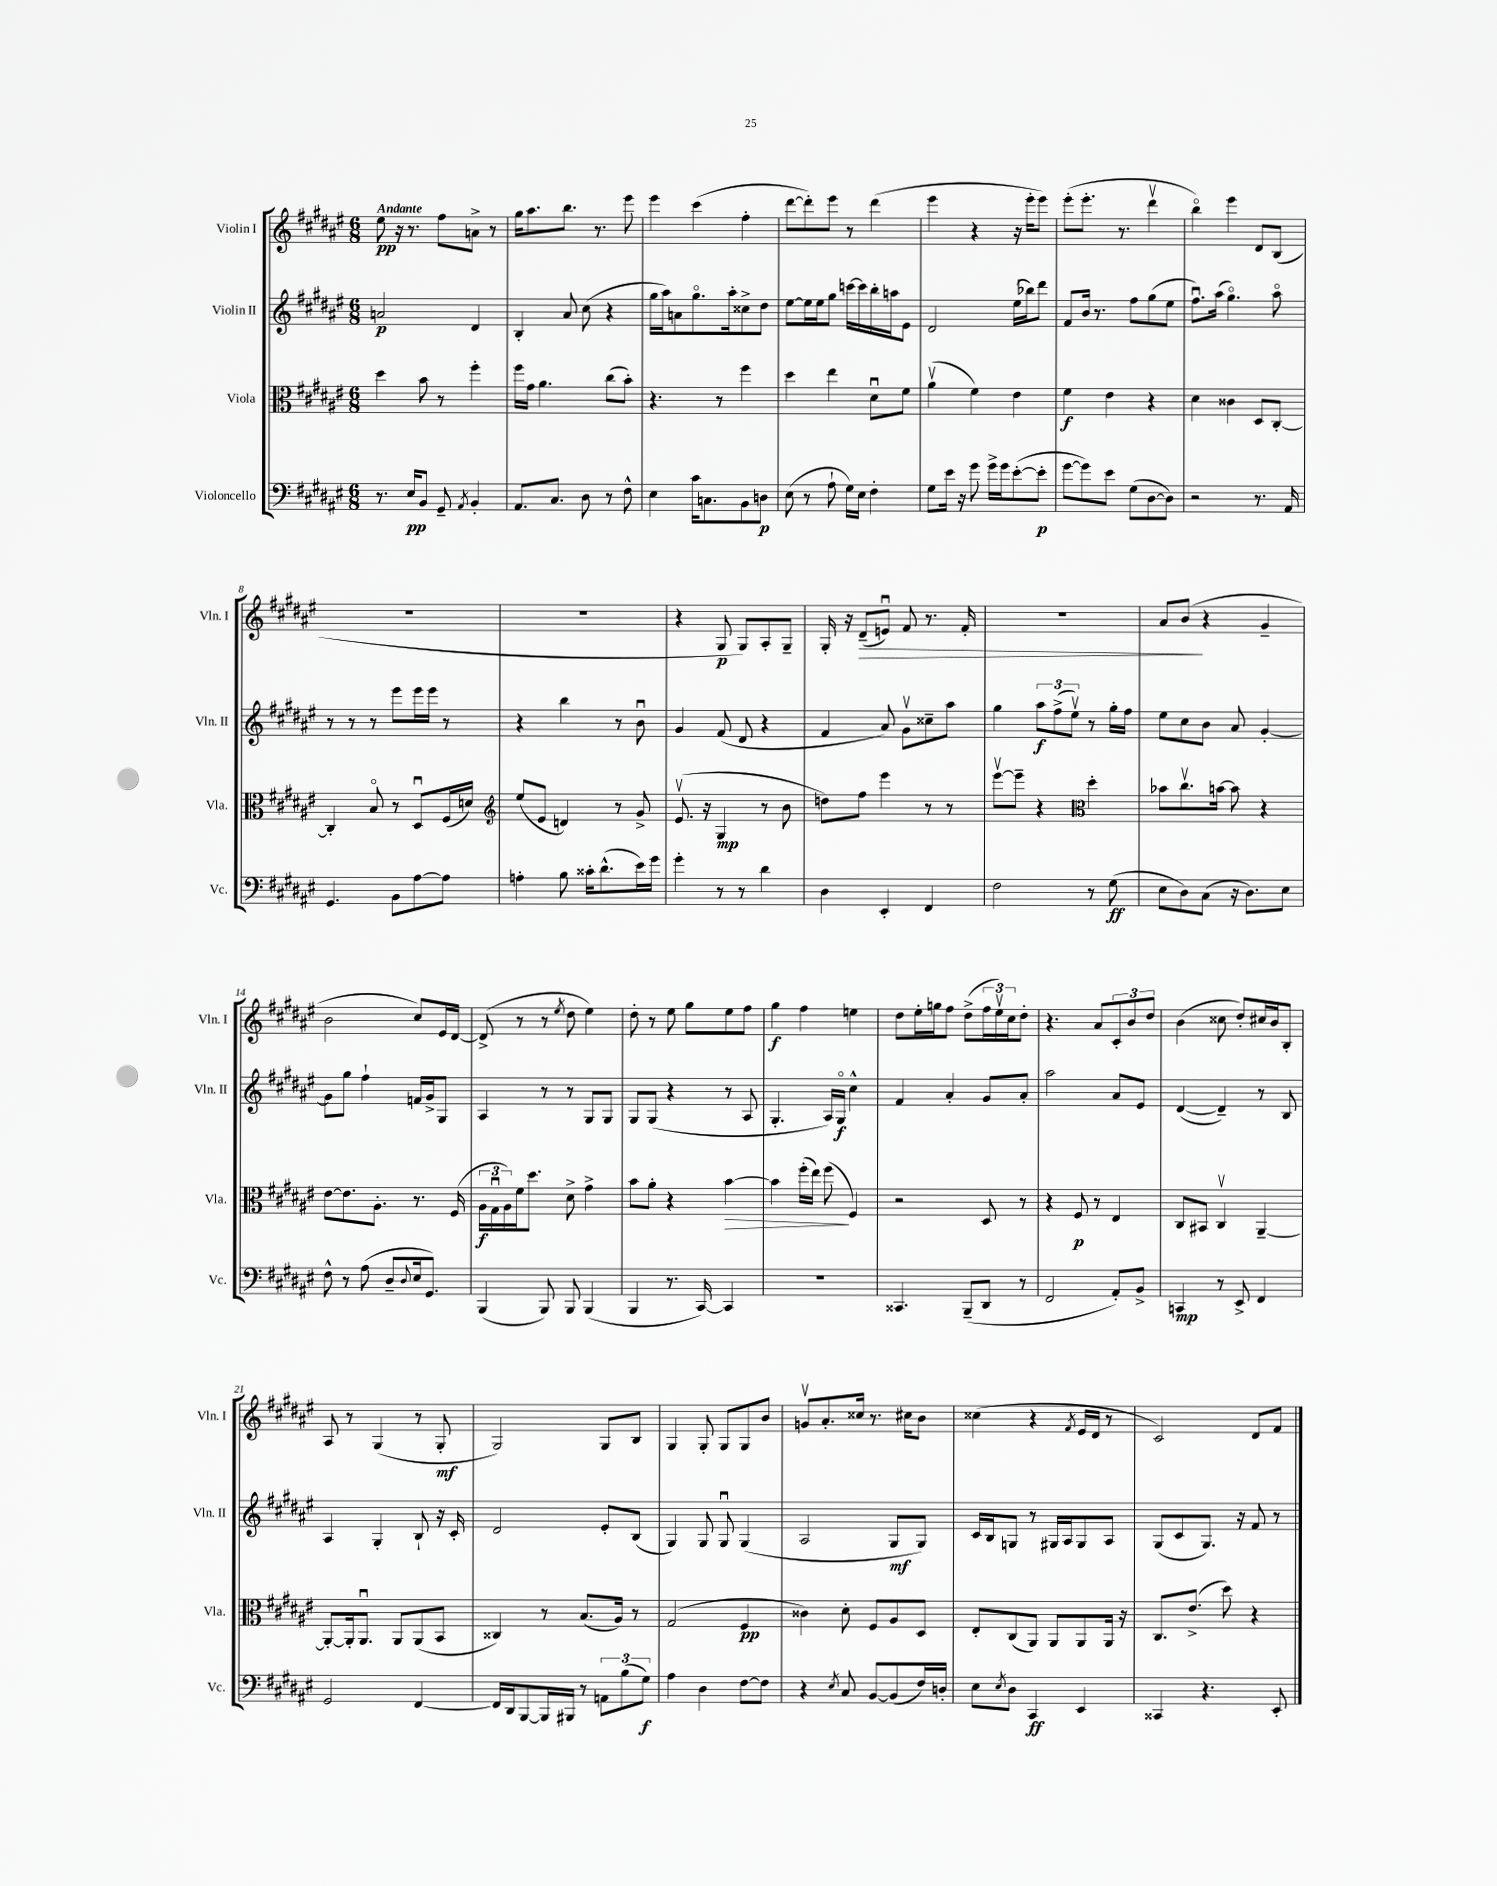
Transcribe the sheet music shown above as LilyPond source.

<<
\new StaffGroup <<
\new Staff = "s0" \with { instrumentName = "Violin I" shortInstrumentName = "Vln. I" } {
    \clef treble \key fis \major \numericTimeSignature \time 6/8 \tempo "Andante"
    eis''8\pp r16 r8. fis''8 a'8-> r8 |
    gis''16 ais''8. b''8. r8. eis'''8 |
    eis'''4 cis'''4( fis''4-. |
    dis'''8~ dis'''8-.) eis'''8 r8 dis'''4( |
    eis'''4 r4 r16 eis'''16-. eis'''8) |
    eis'''8-.( eis'''8.-. r8. dis'''4\upbow |
    b''4\flageolet) eis'''4 dis'8 b8( |
    R2. |
    R2. |
    r4 gis8\p gis8) ais8-. gis8-- |
    gis16-. r16 dis'8--\>( e'8\downbow) fis'8 r8. fis'16-. |
    R2. |
    ais'8 b'8\!( r4 gis'4-- |
    b'2 cis''8) eis'16 dis'16~ |
    dis'8->( r8 r8 \acciaccatura { eis''8 } dis''8 eis''4) |
    dis''8-. r8 eis''8 gis''8 eis''8 fis''8 |
    gis''4\f fis''4 e''4 |
    dis''8 eis''16-. g''16 fis''8 dis''8->( \tuplet 3/2 { fis''16 eis''16\upbow) cis''16 } dis''8-. |
    r4. ais'8 \tuplet 3/2 { cis'8-. b'8 dis''8 } |
    b'4( cisis''8 dis''8-.) cis''16 b'16 b8-. |
    ais8 r8 gis4( r8 gis8-.\mf |
    gis2) gis8 b8 |
    gis4 gis8-. gis8 gis8 b'8 |
    g'8\upbow ais'8.-. cisis''16 r8. cis''16 b'8 |
    cisis''4( r4 \acciaccatura { fis'8 } eis'16 dis'16 r8 |
    cis'2) dis'8 fis'8 \bar "|." |
}
\new Staff = "s1" \with { instrumentName = "Violin II" shortInstrumentName = "Vln. II" } {
    \clef treble \key fis \major \numericTimeSignature \time 6/8
    a'2\p dis'4 |
    b4-. ais'8 cis''8( r4 |
    gis''16 ais''16) a'8 gis''8.\flageolet ais''16-. cisis''8-> dis''8 |
    eis''8~ eis''16 eis''16 gis''8 c'''16~ c'''16 b''16-. a''16 eis'8 |
    dis'2 eis''16( bes''16) dis'''8 |
    fis'8 b'16 r8. fis''8 gis''8( eis''8 |
    fis''8.\downbow) ais''16( gis''4.\flageolet) ais''8\flageolet |
    r8 r8 r8 eis'''8 eis'''16 eis'''16 r8 |
    r4 b''4 r8 b'8\downbow |
    gis'4 fis'8( dis'8 r4 |
    fis'4 ais'8) gis'8\upbow cisis''8-- ais''8 |
    gis''4 \tuplet 3/2 { ais''8\f fis''8->( eis''8\upbow) } r8 gis''16-. fis''16 |
    eis''8 cis''8 b'8 ais'8 gis'4~-. |
    gis'8 gis''8 fis''4-! f'16 gis'16-> gis8 |
    ais4 r8 r8 gis8 gis8 |
    gis8 gis8( r4 r8 ais8 |
    gis4.-. ais16) gis16\flageolet\f cis''4-^ |
    fis'4 ais'4-. gis'8 ais'8-. |
    ais''2 ais'8 eis'8 |
    dis'4~( dis'4--) r8 b8 |
    ais4 gis4-. b8-! r16 cis'16-. |
    dis'2 eis'8-. b8( |
    gis4) gis8 gis8\downbow gis4( |
    ais2 gis8\mf gis8) |
    cis'16 b16 g8 r8 gis16 ais16 gis8 ais8 |
    gis8( cis'8 gis8.) r16 fis'8 r8 \bar "|." |
}
\new Staff = "s2" \with { instrumentName = "Viola" shortInstrumentName = "Vla." } {
    \clef alto \key fis \major \numericTimeSignature \time 6/8
    dis''4 b'8 r8 fis''4-. |
    fis''16 gis'16 ais'4. cis''8( b'8-.) |
    r4. r8 fis''4 |
    dis''4 eis''4 dis'8\downbow fis'8 |
    ais'4\upbow( fis'4) eis'4 |
    fis'4\f eis'4 r4 |
    dis'4 cisis'4 dis8 cis8~-. |
    cis4-. b8\flageolet r8 dis8\downbow fis16( d'16) |
    \clef treble eis''8( eis'8 d'4) r8 gis'8-> |
    eis'8.\upbow( r16 gis4\mp r8 b'8 |
    d''8) fis''8 eis'''4 r8 r8 |
    eis'''8~\upbow eis'''8-- r4 \clef alto dis''4-. |
    bes'8 cis''8.\upbow b'16~ b'8 r4 |
    eis'8~ eis'8. ais8.-. r8. fis16( |
    \tuplet 3/2 { ais16\f gis16\downbow ais16) } fis'16 dis''8. dis'8-> gis'4-> |
    b'8 ais'8-. r4 b'4~\> |
    b'4 fis''16-.( eis''16) fis''8\!( fis4) |
    r2 dis8 r8 |
    r4 fis8\p r8 eis4 |
    cis8 bis,8 cis4\upbow ais,4~-- |
    ais,8~-. ais,16-. ais,8.\downbow ais,8 ais,8( b,8 |
    cisis4) r8 b8.( ais16) r8 |
    gis2( fis4\pp |
    cisis'4) dis'8-. fis8 ais8 dis8 |
    eis8-. cis8( ais,8) ais,8 ais,8 ais,16 r16 |
    cis8. eis'8.->( dis''8) r4 \bar "|." |
}
\new Staff = "s3" \with { instrumentName = "Violoncello" shortInstrumentName = "Vc." } {
    \clef bass \key fis \major \numericTimeSignature \time 6/8
    r8. eis16\pp b,8 gis,8-- \acciaccatura { ais,8 } b,4-. |
    ais,8. cis8. dis8 r8 fis8-^ |
    eis4 cis'16 c8. b,8 d8\p |
    eis8( r8 ais8-! gis16) eis16 fis4-. |
    gis8 eis'16 r16 gis'8 gis'16-> gis'16 eis'8~-.( eis'8-.\p |
    gis'8~ gis'8) eis'8 gis8( dis8~ dis8) |
    r2 r8. ais,16 |
    gis,4. b,8 ais8~ ais8 |
    a4-. b8 cisis'16-. dis'8.-^( eis'16) gis'16 |
    gis'4-. r8 r8 dis'4 |
    dis4 eis,4-. fis,4 |
    fis2 r8 gis8\ff( |
    eis8 dis8) cis8( r16 dis8.) eis8 |
    fis8-^ r8 ais8( dis8-- \appoggiatura { dis8 } eis16 gis,8.) |
    b,,4( b,,8) b,,8 b,,4( |
    b,,4 r8. cis,16~) cis,4 |
    R2. |
    cisis,4. b,,8--( dis,8 r8 |
    fis,2 ais,8-.) b,8-> |
    c,4\mp r8 eis,8-> fis,4 |
    gis,2 fis,4~ |
    fis,16 dis,16 b,,8~ b,,16 bis,,16 r8 \tuplet 3/2 { a,8 b8( gis8\f) } |
    ais4 dis4 fis8~ fis8 |
    r4 \acciaccatura { eis8 } cis8 b,8~ b,8( fis16) d16-. |
    eis8 \acciaccatura { eis8 } dis8 cis,4\ff eis,4 |
    cisis,4 r4. eis,8-. \bar "|." |
}
>>
>>
